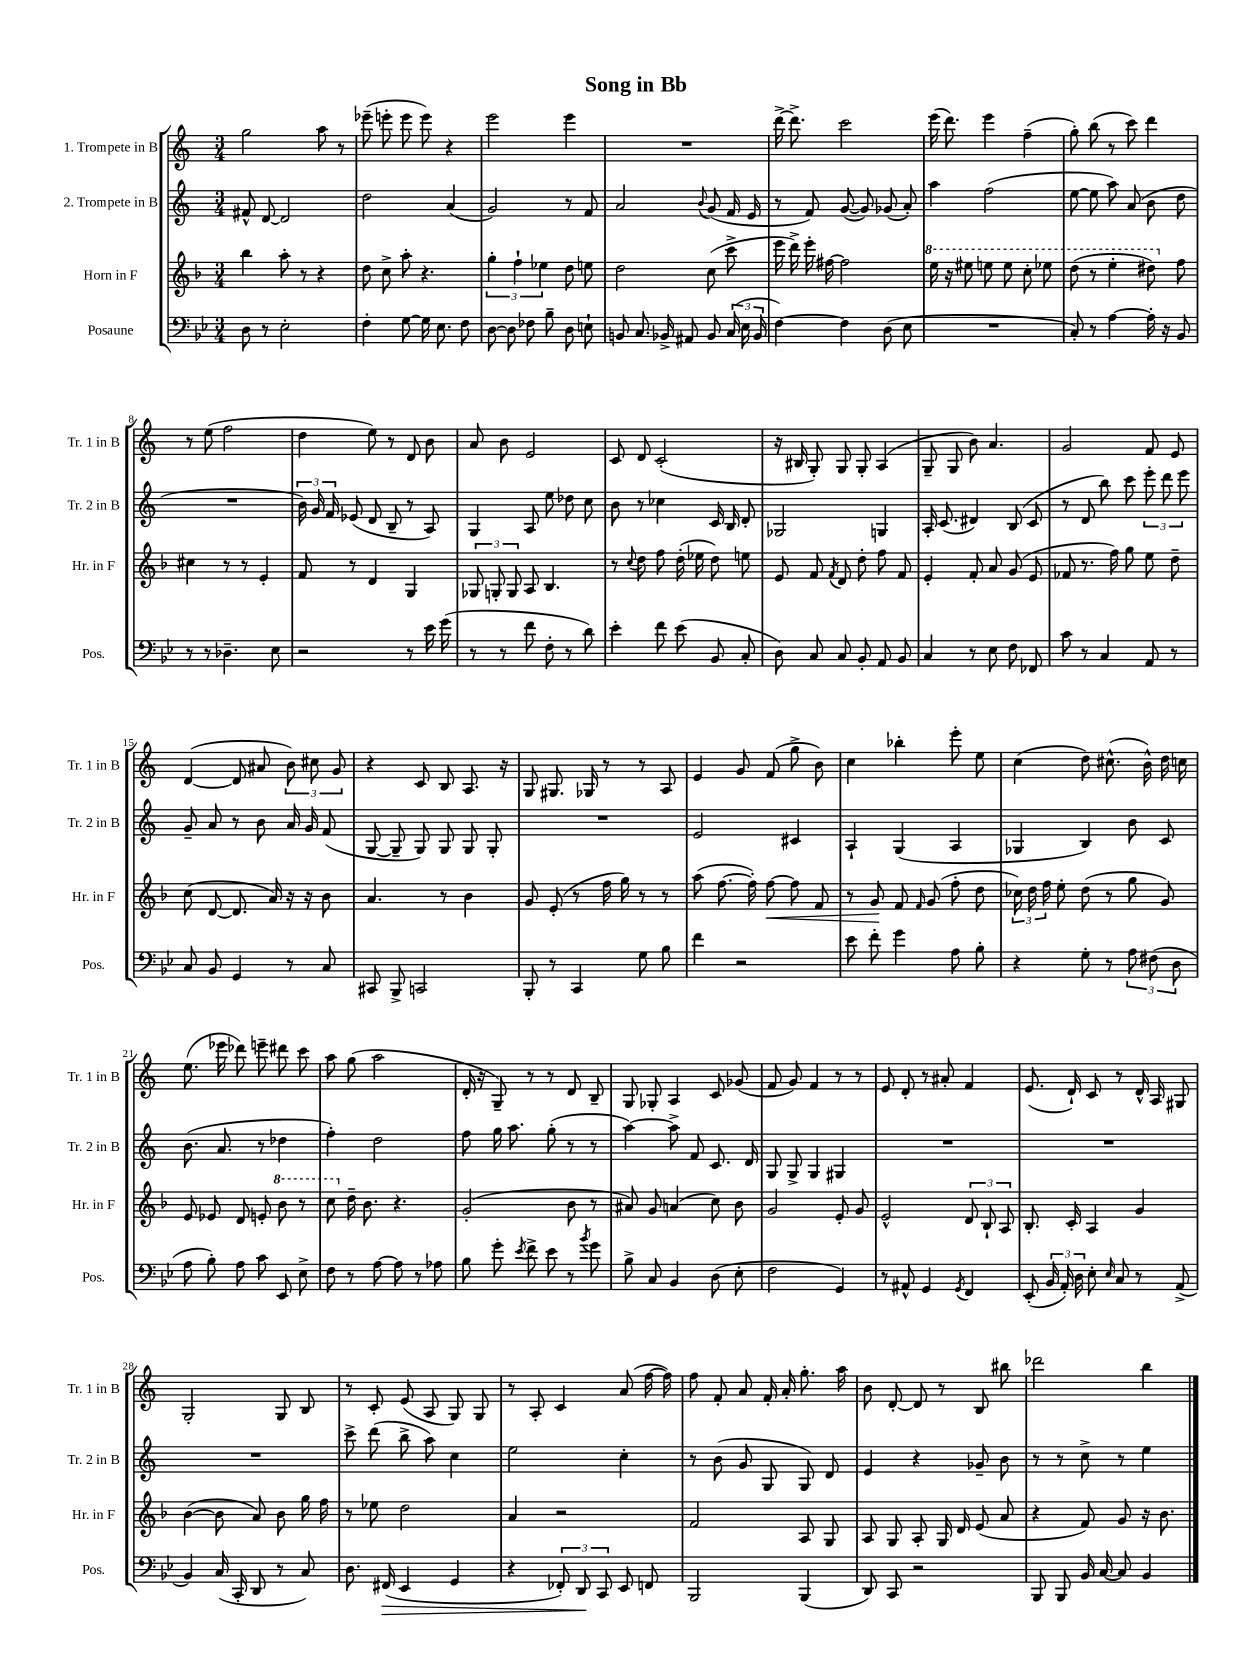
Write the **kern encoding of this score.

**kern	**kern	**kern	**kern
*staff4	*staff3	*staff2	*staff1
*clefF4	*clefG2	*clefG2	*clefG2
*k[b-e-]	*k[b-]	*k[]	*k[]
*M3/4	*M3/4	*M3/4	*M3/4
8D	4bb-	8f#^^	2gg
8r	.	[8d	.
2E-'	8aa'	2d]	.
.	8r	.	.
.	4r	.	8aa
.	.	.	8r
=	=	=	=
4F'	8dd	2dd	(8eee-~
.	8cc^	.	8eee'
[8G	8aa'	.	8eee
16G]	4.r	.	8eee)
8.E-	.	.	.
.	.	(4a	4r
8F	.	.	.
=	=	=	=
[8D	6gg'	2g)	2eee
8D]	.	.	.
.	6ff`	.	.
8F-	.	.	.
.	6ee-	.	.
8B-~	.	.	.
8D	8dd	8r	4eee
8E`	8ee	8f	.
=	=	=	=
8BB	2dd	2a	2.r
8.C	.	.	.
16BB-^	.	.	.
8AA#	.	.	.
.	.	8qqb	.
8BB-	(8cc	(8g	.
(24C	8ccc^	16f	.
24E-	.	.	.
.	.	16e	.
24BB-	.	.	.
=	=	=	=
[4F)	16eee	8r	[16ddd^
.	16ddd^)	.	8.ddd^]
.	16eee'	8f)	.
.	[16ff#	.	.
4F]	2ff#]	([8g	2ccc
.	.	8g])	.
(8D	.	(8g-	.
8E-	.	8a')	.
=	=	=	=
2.r	16eee	4aa	(16eee
.	16r	.	8.ddd)
.	8eee#	.	.
.	8eee	(2ff	4eee
.	8eee	.	.
.	8ccc'	.	(4ff~
.	8eee-	.	.
=	=	=	=
8C')	(8ddd	[8ee	8gg')
8r	8r	8ee]	(8bb
[4A	4eee'	8aa)	8r
.	.	(8a	8ccc)
16A']	8ddd#)	8b	4ddd
16r	.	.	.
8BB-	8ff	8dd	.
=	=	=	=
8r	4cc#	2.r	8r
8r	.	.	(8ee
4.D-~	8r	.	2ff
.	8r	.	.
.	4e'	.	.
8E-	.	.	.
=	=	=	=
2r	8f	24b)	4dd
.	.	24g	.
.	.	24f	.
.	8r	(8e-	.
.	4d	8d	8ee)
.	.	8B~	8r
8r	4G	8r	8d
16e-	.	8A)	8b
(16g	.	.	.
=	=	=	=
8r	12G-	4G	8a
.	12G'	.	.
8r	.	.	8b
.	12G	.	.
8f	8A	8A	2e
8F'	4.B-	8ee	.
8r	.	8dd-	.
8d)	.	8cc	.
=	=	=	=
4e-'	8r	8b	8c
.	8qqcc	.	.
.	8dd	8r	8d
8f	8ff	4cc-	(2c'
(8e-	(16dd'	.	.
.	16ee-	.	.
8BB-	8dd)	16c	.
.	.	16B	.
8C'	8ee	8d'	.
=	=	=	=
8D)	8e	2G-	16r
.	.	.	16B#
8C	8f	.	8G')
.	8qf	.	.
8C	8d	.	8G
8BB-'	8dd'	.	8G'
8AA	8ff	4G	(4A
8BB-	8f	.	.
=	=	=	=
4C	4e'	16A'	8G~
.	.	(8.c	.
.	.	.	8G
8r	8f'	4d#)	8b)
8E-	8a	.	4.a
8F	(8g	(8B	.
8FF-	8e	8c	.
=	=	=	=
8c	8f-	8r	2g
8r	8.r	8d	.
4C	.	8bb)	.
.	16ff)	.	.
.	8gg	8ccc	.
8AA	8ee	12eee'	8f
.	.	12ddd	.
8r	8dd~	.	8e
.	.	12eee	.
=	=	=	=
8C	(8cc	8g~	([4d
8BB-	[8d	8a	.
4GG	8.d]	8r	8d]
.	.	8b	8a#
.	16a)	.	.
8r	16r	16a	12b)
.	16r	16g	.
.	.	.	12cc#
8C	8b-	(8f	.
.	.	.	12g
=	=	=	=
8CC#	4.a	[8G	4r
8BBB-^	.	8G~]	.
2CC	.	8G)	8c
.	8r	8G	8B
.	4b-	8G	8.A
.	.	8G'	.
.	.	.	16r
=	=	=	=
8BBB-'	8g	2.r	8G
8r	(8e'	.	8.G#
4CC	8r	.	.
.	.	.	16G-
.	16ff	.	8r
.	16gg)	.	.
8G	8r	.	8r
8B-	8r	.	8A
=	=	=	=
4f	(8aa	2e	4e
.	[8.ff	.	.
2r	.	.	8g
.	16ff'])	.	.
.	[8ff	.	(8f
.	8ff]	4c#	8gg^
.	8f	.	8b)
=	=	=	=
8e-	8r	4A`	4cc
8f'	8g	.	.
4g	8f	(4G	4bb-'
.	16qqf	.	.
.	(8g	.	.
8A	8ff'	4A	8eee'
8B-'	8dd	.	8ee
=	=	=	=
4r	24cc-)	4G-	(4cc
.	24dd	.	.
.	24ff	.	.
.	8ee'	.	.
8G'	(8dd	4B)	8dd)
8r	8r	.	(8.cc#^^
12A	8gg	8b	.
.	.	.	16b^^)
(12F#	.	.	.
.	8g)	8c	16dd
12D	.	.	.
.	.	.	16cc
=	=	=	=
8A	8e	(8.b	(8.ee
8B-')	8e-	.	.
.	.	8.a	16eee-
8A	8d	.	8ddd-)
8c	8e'	8r	8eee~
8EE-	8bb-	4dd-	8ddd#
8E-^	8r	.	8ccc
=	=	=	=
8F	8ccc	4ff')	8aa
8r	16dd~	.	(8gg
.	8.b-	.	.
[8A	.	2dd	2aa
8A]	4.r	.	.
8r	.	.	.
8A-	.	.	.
=	=	=	=
8B-	(2g'	8ff	16d'
.	.	.	16r
8g'	.	16gg	8G~)
.	.	8.aa	.
8qe-	.	.	.
8f^	.	.	8r
8e-	.	(8gg'	8r
8r	8b-	8r	8d
8qb-	.	.	.
8g	8r	8r	8B~
=	=	=	=
8B-^	8a#)	[4aa)	8G
8C	8g	.	8G-'
4BB-	(4a	8aa^]	4A
.	.	8f	.
(8D	8cc)	8.c	8c
8E-'	8b-	.	(8g-
.	.	16d	.
=	=	=	=
2F	2g	8G	8f
.	.	8G^	8g)
.	.	4G	4f
4GG)	8e'	4G#	8r
.	8g	.	8r
=	=	=	=
8r	2e^^	2.r	8e
8AA#^^	.	.	8d'
4GG	.	.	8r
.	.	.	8a#'
8qGG	.	.	.
4FF	12d	.	4f
.	12B-`	.	.
.	12A	.	.
=	=	=	=
(8EE-'	8.B-'	2.r	(8.e
24BB-	.	.	.
24AA')	.	.	.
.	16c'	.	16d`)
24D	.	.	.
8E-'	4A	.	8c
16qqE-	.	.	.
8C	.	.	8r
8r	4g	.	16d^^
.	.	.	16A
(8AA^	.	.	8G#
=	=	=	=
4BB-)	([4b-	2.r	2G'
(16C	8b-]	.	.
16CC'	.	.	.
8DD	8a)	.	.
8r	8b-	.	8G
8C)	16gg	.	8B
.	16ff	.	.
=	=	=	=
8.D	8r	8ccc^	8r
.	8ee-	(8ddd	8c'
(16FF#	.	.	.
4EE-	2dd	8bb^	(8e
.	.	8aa)	8A
4GG	.	4cc	8G)
.	.	.	8G
=	=	=	=
4r	4a	2ee	8r
.	.	.	8A'
12FF-')	2r	.	4c
12DD	.	.	.
12CC	.	.	.
8EE-	.	4cc'	(8a
8FF	.	.	[16ff
.	.	.	16ff])
=	=	=	=
2BBB-	2f	8r	8ff
.	.	(8b	8f'
.	.	8g	8a
.	.	8G	16f'
.	.	.	16a'
(4BBB-	8A	8G)	8.gg'
.	8G	8d	.
.	.	.	16aa
=	=	=	=
8DD)	8A	4e	8b
8CC	8G	.	[8d'
2r	8A'	4r	8d]
.	16G	.	8r
.	16d	.	.
.	(8e	8g-~	8B
.	8a	8b	8bb#
=	=	=	=
8BBB-	4r	8r	2ddd-
8BBB-	.	8r	.
16BB-	8f)	8cc^	.
[16C	.	.	.
8C]	8g	8r	.
4BB-	16r	4ee	4bb
.	8.b-	.	.
==	==	==	==
*-	*-	*-	*-
